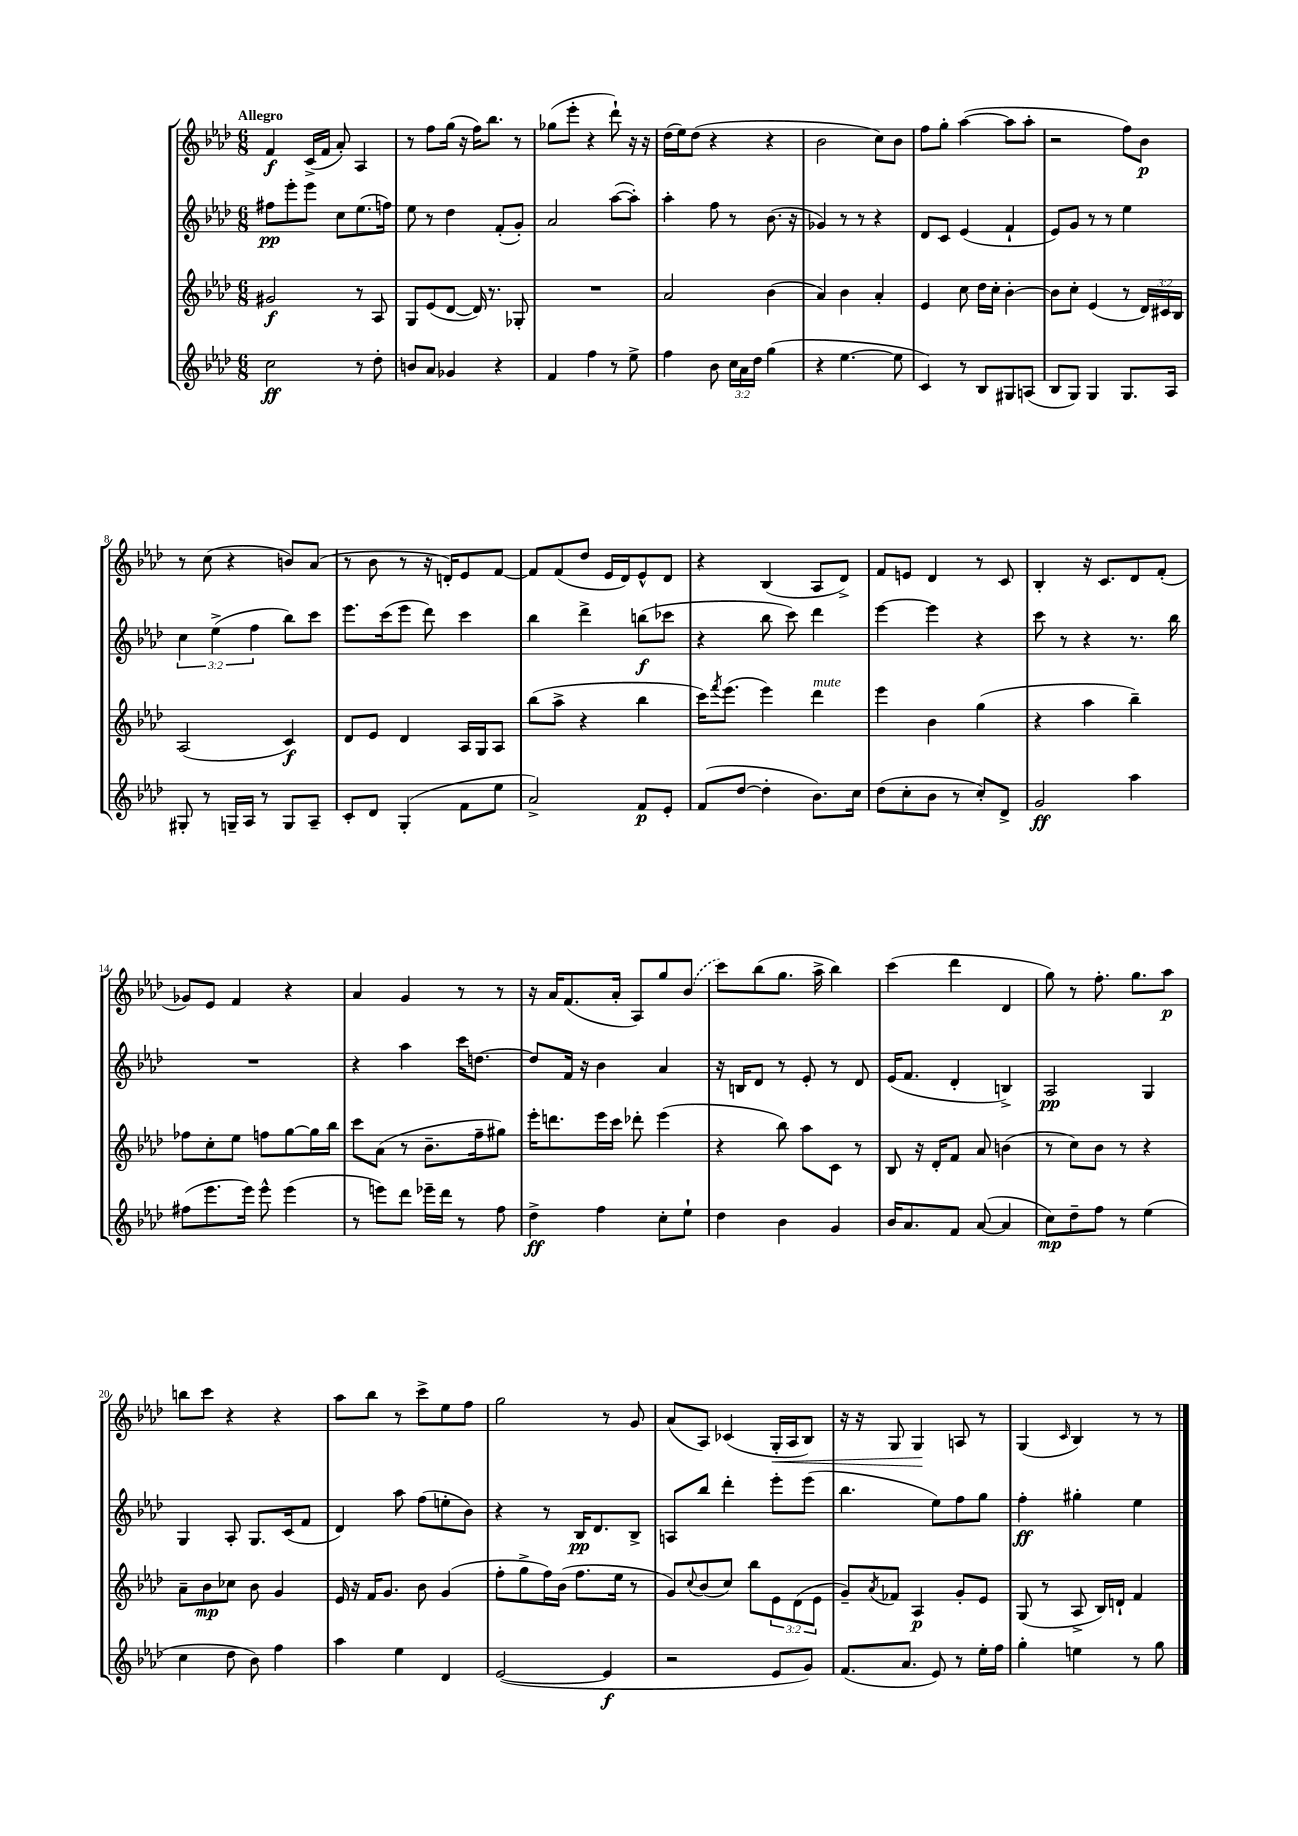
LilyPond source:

<<
\new StaffGroup <<
\new Staff = "s0" {
    \clef treble \key aes \major \numericTimeSignature \time 6/8 \tempo "Allegro"
    f'4\f c'16->( f'16 aes'8-.) aes4 |
    r8 f''8 g''16( r16 f''16) bes''8. r8 |
    ges''8( ees'''8-. r4 des'''8-!) r16 r16 |
    des''16( ees''16) des''8( r4 r4 |
    bes'2 c''8) bes'8 |
    f''8 g''8-. aes''4~( aes''8 aes''8-. |
    r2 f''8) bes'8\p |
    r8 c''8( r4 b'8) aes'8( |
    r8 bes'8 r8 r16 d'16-.) ees'8 f'8~ |
    f'8 f'8( des''8 ees'16 des'16) ees'8-^ des'8 |
    r4 bes4( aes8 des'8->) |
    f'8 e'8 des'4 r8 c'8 |
    bes4-. r16 c'8. des'8 f'8-.( |
    ges'8) ees'8 f'4 r4 |
    aes'4 g'4 r8 r8 |
    r16 aes'16 f'8.( aes'16-. aes8) g''8 \once \slurDashed bes'8( |
    c'''8) bes''8( g''8. aes''16-> bes''4) |
    c'''4( des'''4 des'4 |
    g''8) r8 f''8.-. g''8. aes''8\p |
    b''8 c'''8 r4 r4 |
    aes''8 bes''8 r8 c'''8-> ees''8 f''8 |
    g''2 r8 g'8 |
    aes'8( aes8) ces'4( g16-.\< aes16 bes8) |
    r16 r16 g8 g4\! a8 r8 |
    g4( \grace { c'16 } bes4) r8 r8 \bar "|." |
}
\new Staff = "s1" {
    \clef treble \key aes \major \numericTimeSignature \time 6/8 \override Staff.TupletNumber.text = #tuplet-number::calc-fraction-text
    fis''8\pp ees'''8-. ees'''8 c''8 ees''8.( f''16) |
    ees''8 r8 des''4 f'8-.( g'8-.) |
    aes'2 aes''8~( aes''8-.) |
    aes''4-. f''8 r8 bes'8.( r16 |
    ges'4) r8 r8 r4 |
    des'8 c'8 ees'4( f'4-! |
    ees'8) g'8 r8 r8 ees''4 |
    \tuplet 3/2 { c''4 ees''4->( f''4 } bes''8) c'''8 |
    ees'''8. c'''16( ees'''8 des'''8) c'''4 |
    bes''4 des'''4-> b''8\f( ces'''8 |
    r4 bes''8 c'''8) des'''4 |
    ees'''4~ ees'''4 r4 |
    c'''8 r8 r4 r8. bes''16 |
    R2. |
    r4 aes''4 c'''16 d''8.~ |
    d''8 f'16 r16 bes'4 aes'4 |
    r16 b16 des'8 r8 ees'8-. r8 des'8 |
    ees'16( f'8. des'4-. b4->) |
    aes2\pp g4 |
    g4 aes8-. g8. c'16( f'8 |
    des'4) aes''8 f''8( e''8-. bes'8) |
    r4 r8 bes16\pp des'8. bes8-> |
    a8 bes''8 des'''4-. ees'''8-. ees'''8( |
    bes''4. ees''8) f''8 g''8 |
    f''4-.\ff gis''4-. ees''4 \bar "|." |
}
\new Staff = "s2" {
    \clef treble \key aes \major \numericTimeSignature \time 6/8 \override Staff.TupletNumber.text = #tuplet-number::calc-fraction-text
    gis'2\f r8 aes8 |
    g8 ees'8( des'8~ des'16) r8. ges8-. |
    R2. |
    aes'2 bes'4( |
    aes'4) bes'4 aes'4-. |
    ees'4 c''8 des''16 c''16-. bes'4~-. |
    bes'8 c''8-. ees'4( r8 \tuplet 3/2 { des'16) cis'16 bes16 } |
    aes2( c'4\f) |
    des'8 ees'8 des'4 aes16 g16 aes8 |
    bes''8( aes''8-> r4 bes''4 |
    c'''16) \acciaccatura { f'''8 } ees'''8.( ees'''4) des'''4^\markup { \italic "mute" } |
    ees'''4 bes'4 g''4( |
    r4 aes''4 bes''4--) |
    fes''8 c''8-. ees''8 f''8 g''8~ g''16 bes''16 |
    c'''8 aes'8( r8 bes'8.-- f''16-- gis''8) |
    ees'''16-. d'''8. ees'''16 c'''16 des'''8-. ees'''4( |
    r4 bes''8) aes''8 c'8 r8 |
    bes8 r16 des'16-. f'8 aes'8 b'4( |
    r8 c''8) bes'8 r8 r4 |
    aes'8-- bes'8\mp ces''8 bes'8 g'4 |
    ees'16 r16 f'16 g'8. bes'8 g'4( |
    f''8-. g''8-> f''16) bes'16( f''8. ees''16 r8 |
    g'8) \appoggiatura { c''8 } bes'8( c''8) bes''8 \tuplet 3/2 { ees'8 des'8( ees'8 } |
    g'8--) \acciaccatura { aes'8 } fes'8 aes4\p g'8-. ees'8 |
    g8( r8 aes8-> bes16) d'16-! f'4 \bar "|." |
}
\new Staff = "s3" {
    \clef treble \key aes \major \numericTimeSignature \time 6/8 \override Staff.TupletNumber.text = #tuplet-number::calc-fraction-text
    c''2\ff r8 des''8-. |
    b'8 aes'8 ges'4 r4 |
    f'4 f''4 r8 ees''8-> |
    f''4 bes'8 \tuplet 3/2 { c''16 aes'16 des''16 } g''4( |
    r4 ees''4.~ ees''8 |
    c'4) r8 bes8 gis8 a8( |
    bes8 g8) g4 g8. aes16 |
    gis8-. r8 g16-- aes16 r8 g8 aes8-- |
    c'8-. des'8 g4-.( f'8 ees''8 |
    aes'2->) f'8\p ees'8-. |
    f'8( des''8~ des''4-. bes'8.) c''16 |
    des''8( c''8-. bes'8 r8 c''8-.) des'8-> |
    g'2\ff aes''4 |
    fis''8( ees'''8. ees'''16) ees'''8-^ ees'''4( |
    r8 e'''8) des'''8 ees'''16-- des'''16 r8 f''8 |
    des''4->\ff f''4 c''8-. ees''8-! |
    des''4 bes'4 g'4 |
    bes'16 aes'8. f'8 aes'8~( aes'4 |
    c''8\mp) des''8-- f''8 r8 ees''4( |
    c''4 des''8 bes'8) f''4 |
    aes''4 ees''4 des'4 |
    ees'2~( ees'4\f |
    r2 ees'8 g'8) |
    f'8.( aes'8. ees'8) r8 ees''16-. f''16 |
    g''4-. e''4 r8 g''8 \bar "|." |
}
>>
>>
